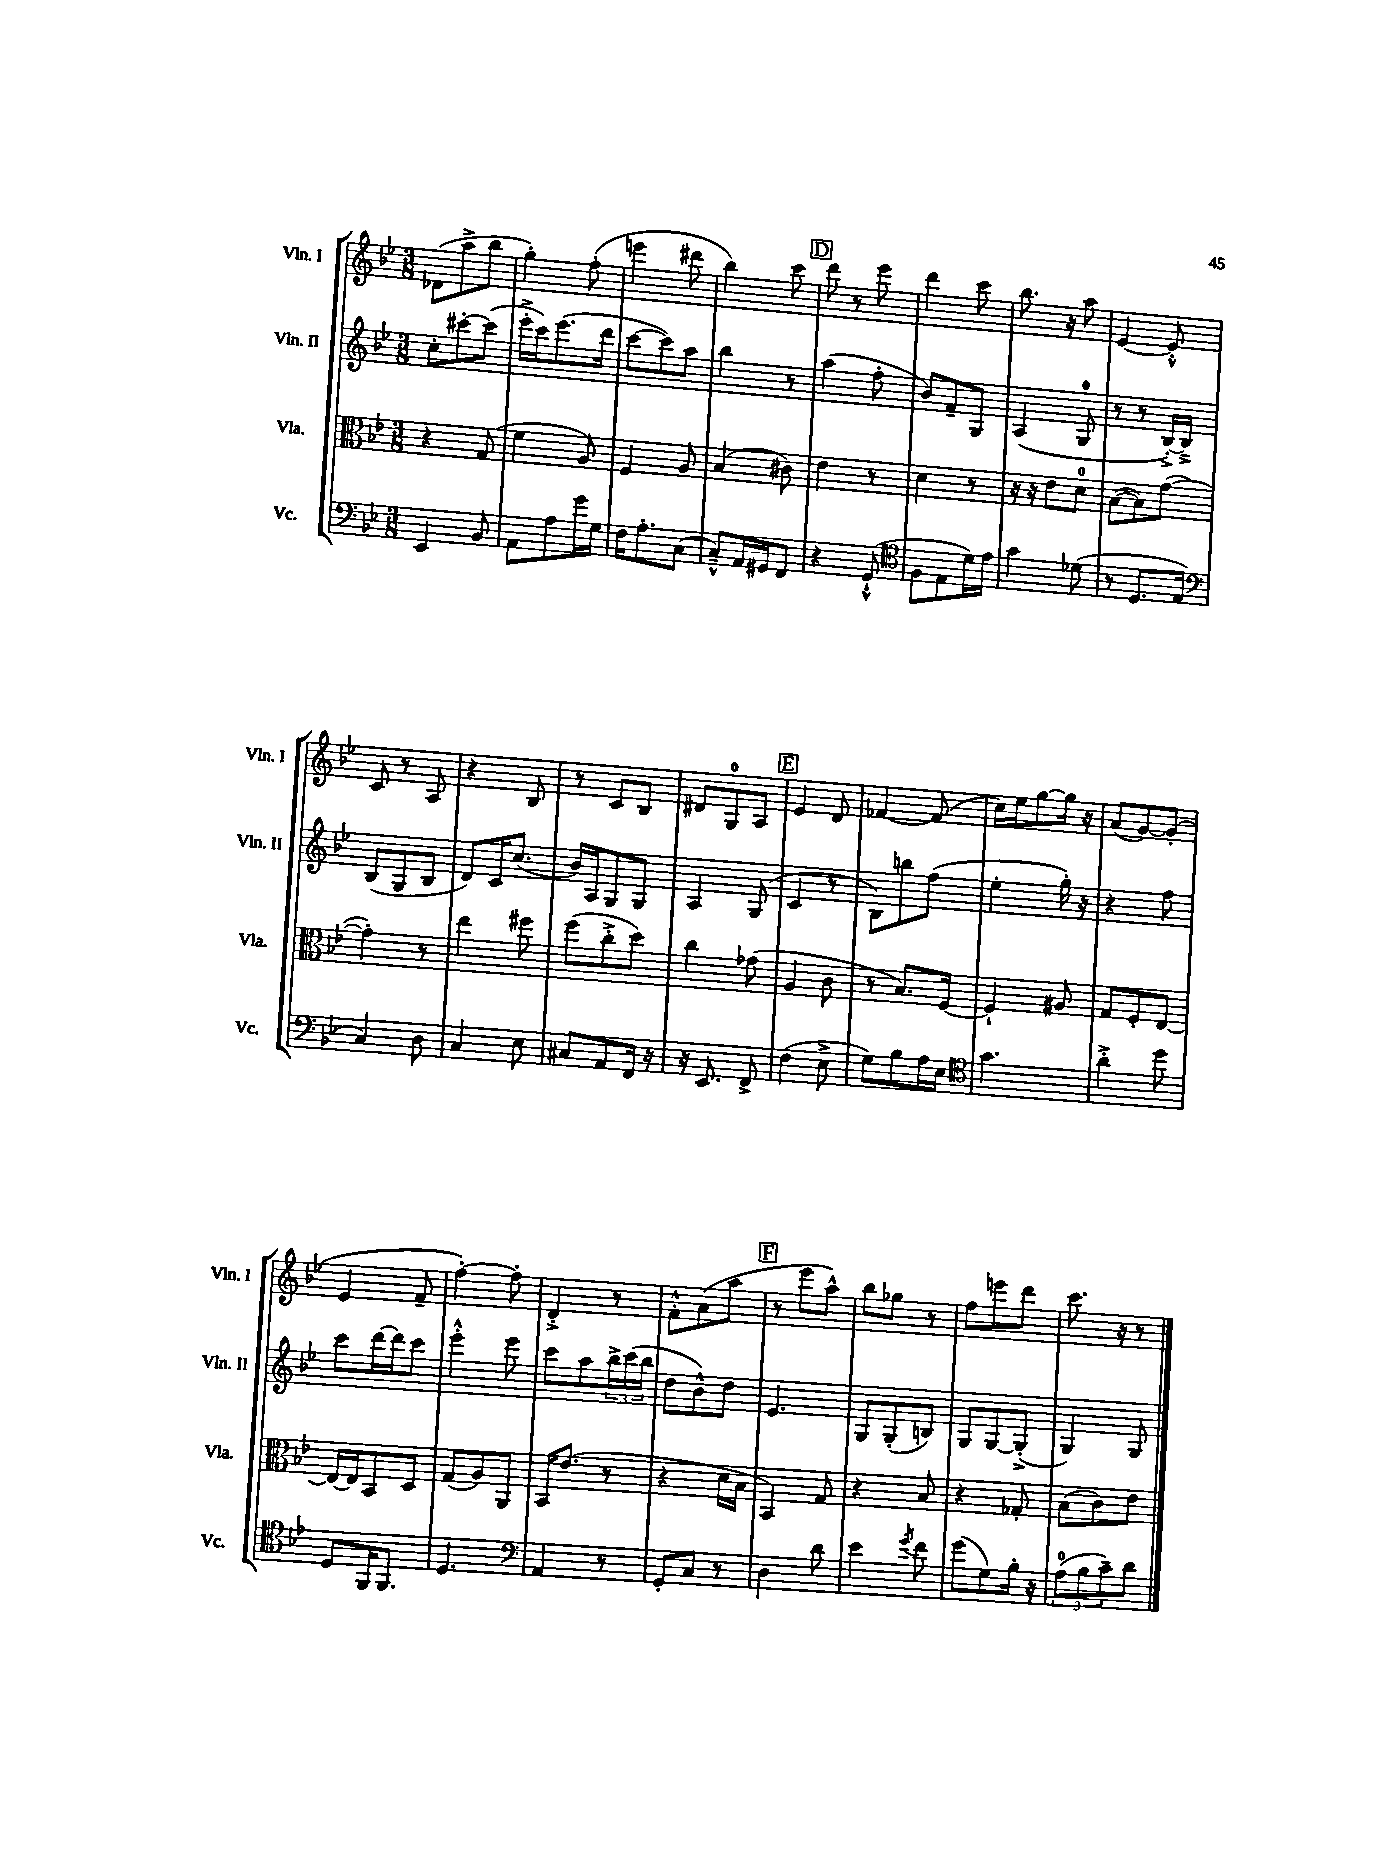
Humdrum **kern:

**kern	**kern	**kern	**kern
*part4	*part3	*part2	*part1
*staff4	*staff3	*staff2	*staff1
*I"Vc.	*I"Vla.	*I"Vln. II	*I"Vln. I
*I'Vc.	*I'Vla.	*I'Vln. II	*I'Vln. I
*clefF4	*clefC3	*clefG2	*clefG2
*k[b-e-]	*k[b-e-]	*k[b-e-]	*k[b-e-]
*M3/8	*M3/8	*M3/8	*M3/8
=25	=25	=25	=25
4EE-/	4r	8cc'\L	(8d-X\L
.	.	[8ccc#X'\	8aa^\
8BB-/	(8G/	(8ccc#\J]	8bb-\J
=26	=26	=26	=26
8AA\L	4f\	16eee-'^\LL	4gg'\)
.	.	16ccc\J)	.
8A\	.	(8.eee-\	.
16g\L	8A/)	.	(8ff'\
16G\JJ	.	16ddd\Jk	.
=27	=27	=27	=27
16F\KL	4F/	[8ccc\L	4eeen\
8.A'\	.	.	.
.	.	8ccc\])	.
(8C\J	8A/	8aa\J	8ddd#X\
=28	=28	=28	=28
8C~^^/L)	(4B-/	4bb-\	4bb-\)
16AA/L	.	.	.
16GG#X/J	.	.	.
8FF/J	8c#X\)	8r	8ccc\
!!LO:REH:place=s1:t=D
=29	=29	=29	=29
4r	4e-\	(4aa\	8ddd\
.	.	.	8r
(8GG`^^/	8r	8ff'\	8eee-\
=30	=30	=30	=30
*clefC4	*	*	*
8F\L	4d\	8b-/L)	4ddd\
8E-\	.	8f~/	.
16d\L)	8r	8G/J	8ccc\
16e-\JJ	.	.	.
=31	=31	=31	=31
4g\	16r	(4A/	8.bb-\
.	16r	.	.
.	8e-\L	.	.
.	.	.	16r
(8d-X\	8d\J	8G/	8aa\
=32	=32	=32	=32
8r	([8B-\L	8r	[4e-/
8.D/L	8B-\])	8r	.
.	([8g\J	[16B-'^/LL)	8e-'^^/]
16E-/Jk	.	16B-~^/JJ]	.
!!LO:LB:g=z
=33	=33	=33	=33
*clefF4	*	*	*
4C/)	4g'\])	(8B-/L	8c/
.	.	8G/	8r
8D\	8r	8B-/J	8A/
=34	=34	=34	=34
4C/	4ee-\	8d/L)	4r
.	.	16c/K	.
.	.	(8.cc/J	.
8E-\	8ff#X\	.	8B-/
=35	=35	=35	=35
8C#X/L	(8ff\L	16b-/LL)	8r
.	.	16A/J	.
8AA/	8cc'^\	8G/	8c/L
16FF/Jk	8dd\J)	8G/J	8B-/J
16r	.	.	.
=36	=36	=36	=36
16r	4cc\	4A/	8d#X/L
8.EE-/	.	.	.
.	.	.	8G/
8FF^/	(8g-X\	(8G/	8A/J
!!LO:REH:place=s1:t=E
=37	=37	=37	=37
(4F\	4A/	4c/	4e-/
8E-^\	8c\	8r	8d/
=38	=38	=38	=38
8G\L)	8r	8B-\L)	[4f-X/
8B-\	8.B-/L)	8bbn\	.
16A\L	.	(8ff\J	(8f-/]
16E-\JJ	[16F/Jk	.	.
=39	=39	=39	=39
*clefC4	*	*	*
4.g\	4F`/]	4ee-'\	16cc\LL)
.	.	.	16ee-\J
.	.	.	[8gg\
.	8A#X/	16gg'\)	16gg\Jk]
.	.	16r	16r
=40	=40	=40	=40
4a'^\	8G/L	4r	(8a/L
.	8F'/	.	[8g/)
8dd\	[8E-/J	8ff\	(8g'/J]
!!LO:LB:g=z
=41	=41	=41	=41
8D/L	16E-/LL_	8ccc\L	4e-/
.	16E-/J]	.	.
16FF/K	8BB-/	[16ddd\L	.
8.FF/J	.	16ddd\J]	.
.	8D/J	8ccc\J	8f~/
=42	=42	=42	=42
4.D/	(8G/L	4eee-'^^\	[4ff'\)
.	8A/)	.	.
.	8AA/J	8eee-\	8ff'\]
=43	=43	=43	=43
*clefF4	*	*	*
4AA/	16BB-/KL	8ccc\L	4d'^/
.	(8.e-/J	.	.
.	.	8aa\	.
8r	8r	24bb-^\L	8r
.	.	(24ccc\	.
.	.	24bb-\JJ	.
=44	=44	=44	=44
8GG'/L	4r	8dd\L	8f'^^\L
8C/J	.	8b-^^\)	(8a\
8r	16d\LL	8dd\J	8aa\J
.	16B-\JJ	.	.
!!LO:REH:place=s1:t=F
=45	=45	=45	=45
4D\	4BB-/)	4.e-/	8r
.	.	.	8eee-\L
8d\	8G/	.	8aa^^\J)
=46	=46	=46	=46
4e-\	4r	8G/L	8bb-\L
.	.	(8G'/	8gg-X\J
8qg/	.	.	.
8f\	8B-/	8Bn/J)	8r
=47	=47	=47	=47
(8g\L	4r	8G/L	8ff\L
8G\)	.	[8G/	8eeen\
16B-'\Jk	8G-X'/	(8G'^/J]	8ddd\J
16r	.	.	.
=48	=48	=48	=48
(12A\L	(8B-\L	4G/)	8.ccc\
12B-\	.	.	.
.	8c\)	.	.
12c~\)	.	.	.
.	.	.	16r
8d\J	8e-\J	8G/	8r
==	==	==	==
*-	*-	*-	*-
